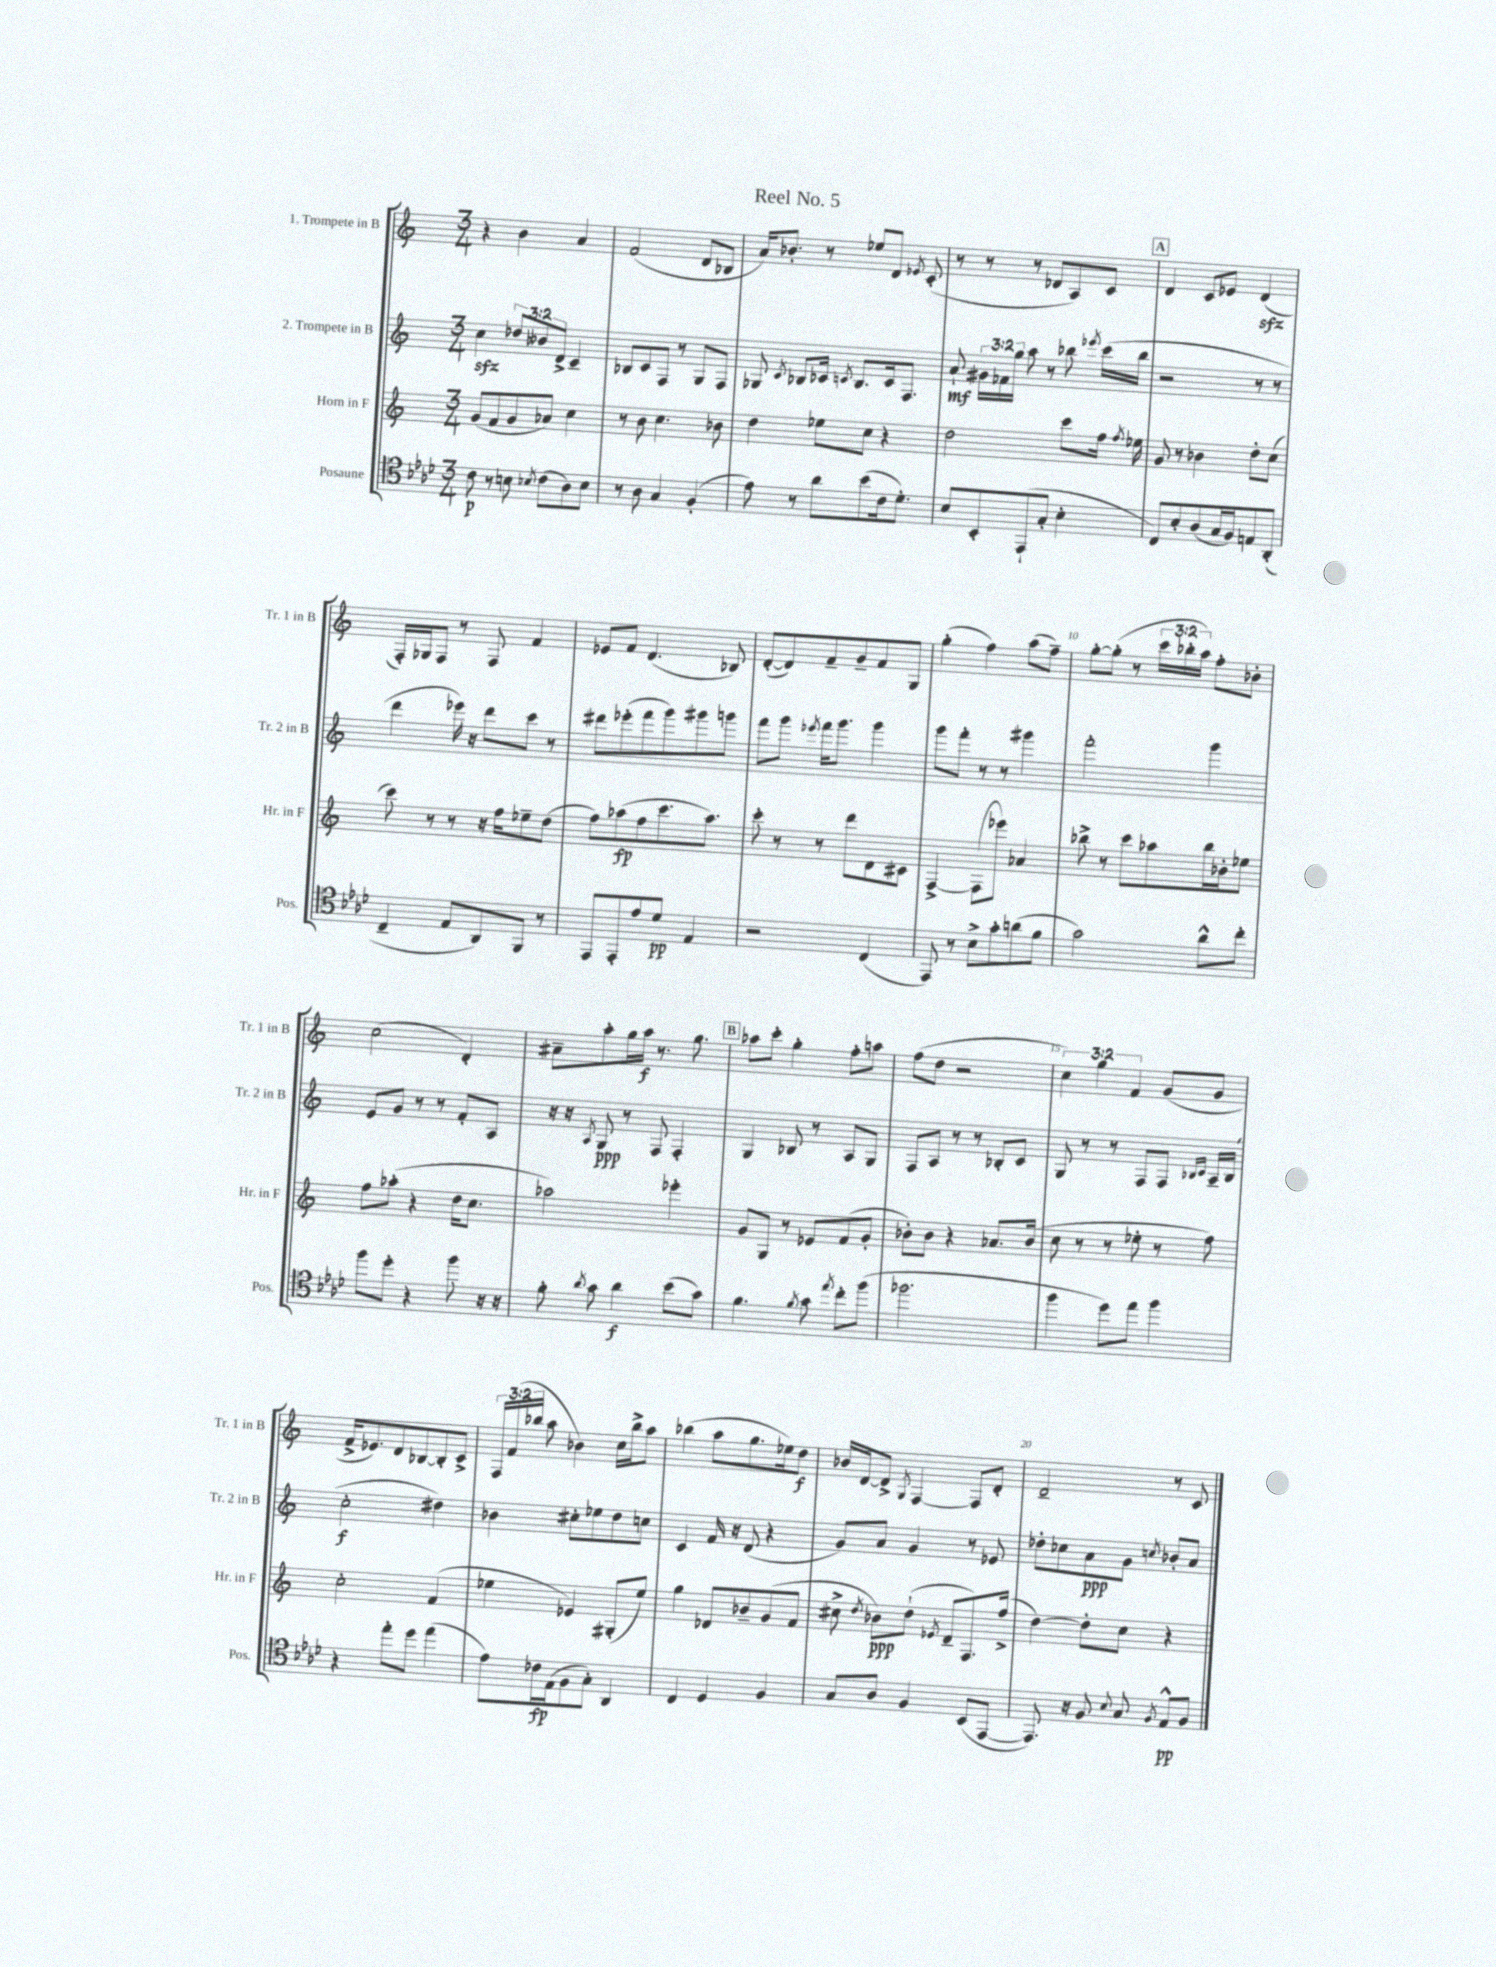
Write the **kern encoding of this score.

**kern	**kern	**kern	**kern
*staff4	*staff3	*staff2	*staff1
*clefC4	*clefG2	*clefG2	*clefG2
*k[b-e-a-d-]	*k[]	*k[]	*k[]
*M3/4	*M3/4	*M3/4	*M3/4
8c\	(8g/L	4cc\	4r
8r	8f/	.	.
8B\	8g/	12dd-/L	4b\
.	.	12b--/	.
8qB-/	.	.	.
(8c\L	8a-/J)	.	.
.	.	12d^/J	.
8A-\)	4cc\	4c~/	4a/
8B-\J	.	.	.
=	=	=	=
8r	8r	8B-/L	(2f/
8A-\	8b\	8c/	.
4G/	4.cc\	8F/J	.
.	.	8r	.
(4F'/	.	8G/L	8d/L
.	8b-\	8F/J	8B-/J
=	=	=	=
8e-\)	4dd\	8G-/	16a/LK)
.	.	.	8.b-'/J
.	.	8qc/	.
8r	.	8B-/L	.
8a-\L	8ee-\L	16c-/Jk	8r
.	.	8qc/	.
.	.	8.B-/L	.
(8b-\	8cc\J	.	8ee-/L
16c\k	4r	16c/k	8d/J
8.d-'\J)	.	8.F/J	.
.	.	.	8qe-/
.	.	.	(8c'/
=	=	=	=
8B-/L	2dd\	8a`/	8r
8BB-'/	.	24g#\LL	8r
.	.	24f-\	.
.	.	24gg\JJ	.
(8EE-`/	.	8aa\	8r
8G'/J	.	8r	8d-/L
4B-'\	8ccc\L	8bb-\	8A/)
.	.	8qeee-/	.
.	16ff\Jk	(16ccc\LL	8c/J
.	8qff/	.	.
.	16ee-\	16bb-\JJ	.
=	=	=	=
8C/L)	8g/	2r	4d/
8B-'/	8r	.	.
(8A-/	4b-\	.	8c/L
16G/L	.	.	8e-/J
16F/J)	.	.	.
8E/	8dd'\L	8r	(4d/
(8AA-'/J	(8cc\J	8r	.
=	=	=	=
4C~/	8ccc\)	4ddd\	16F'/LL)
.	.	.	16G-/J
.	8r	.	8F/J
8E-/L	8r	16eee-\)	8r
.	.	16r	.
8AA-/)	16r	8ddd\L	8F/
.	16ff\LK	.	.
8FF/J	8ee-~\	8ccc\J	4f/
8r	(8dd\J	8r	.
=	=	=	=
8EE-/L	8ff\L)	8ddd#\L	8e-/L
8EE-'/	(8aa-\	(8eee-'\	8f/J
8e-/	8ff\	8fff\	(4.d/
8d-/J	8.ccc\	8ggg\)	.
4E-/	.	8ggg#\	.
.	8.aa-\J)	.	.
.	.	8ggg\J	8B-/)
=	=	=	=
2r	8ccc'\	8fff\L	([8d'/L
.	8r	8ggg\J	8d/])
.	.	8qeee-/	.
.	8r	16fff\LK	8f~/
.	.	8.ggg\J	.
.	8ddd\L	.	8g~/
(4C/	8d\	4ggg\	8f/
.	8c#\J	.	8G/J
=	=	=	=
8EE-/)	[4F^/	8ggg\L	(4gg'\
8r	.	8fff'\J	.
8B-^\L	(8F\]L	8r	4ff\)
8g'\	8eee-\J)	8r	.
(8a\	4a-/	4ggg#\	(8aa\L
8f\J	.	.	8ff~\J)
=	=	=	=
2g\)	8bb-^\	2fff'\	[8gg'\L
.	8r	.	(8gg'\]J
.	8ccc\L	.	8r
.	8aa-\	.	24ccc\LL
.	.	.	24bb-'\
.	.	.	24aa\JJ)
8a-^^\L	16bb-\L	4ggg\	8ff'\L
.	16b-'\J	.	.
8cc'\J	8ee-\J	.	8b-'\J
=	=	=	=
8ff\L	8ff\L	8e/L	(2cc\
8dd-'\J	(8aa-'\J	8g/J	.
4r	4r	8r	.
.	.	8r	.
8ff\	16dd\LK	8f'/L	4d'/)
.	8.cc\J	.	.
16r	.	8A/J	.
16r	.	.	.
=	=	=	=
8f'\	2aa-\)	16r	8a#~\L
.	.	16r	.
8qa-/	.	8qA/	.
8g\	.	8G/	8aa'\
4a-\	.	8r	16gg\L
.	.	.	16aa\JJ
.	.	8F/	8.r
(8b-\L	4eee-'\	4F'/	.
.	.	.	8.gg\
8g\J)	.	.	.
=	=	=	=
4.f\	8g/L	4G/	8aa-\L
.	8G/J	.	8ccc'\J
.	8r	8B-/	4gg'\
8qf/	.	.	.
8g\	8e-/L	8r	.
8qee-/	.	.	.
8cc'\L	(8f/	8A/L	8ff'\L
(8ff\J	8g'/J	8G/J	8aa\J
=	=	=	=
2.ff-\	8b-'\L)	8F/L	(8ff\L
.	8b-\J	8A/J	8dd\J
.	4r	8r	2r
.	.	8r	.
.	8.a-/L	8B-'/L	.
.	.	8c/J	.
.	(16b-/Jk	.	.
=	=	=	=
4ff\	8cc\	8G/	6cc\)
.	8r	8r	.
.	.	.	6gg\
8dd-\L)	8r	8r	.
.	.	.	6f/
8ee-\J	8ee-'\	8F/L	.
4ff\	8r	8F/J	(8g/L
.	.	16qqB-/LL	.
.	.	16qqc/JJ	.
.	8ff\)	16A~/LL	8g/J
.	.	(16B-/JJ	.
=	=	=	=
4r	2cc'\	2cc'\	16f^/LK
.	.	.	8.e-/)
8ee-'\L	.	.	8d/
8dd-\J	.	.	[8B-/
(4ee-\	(4f/	4dd#\)	8B-'/]
.	.	.	8c^/J
=	=	=	=
8e-\L)	4ee-\	4b-\	24F/LL
.	.	.	(24f/
.	.	.	24bb-/JJ
16c-\L	.	.	8aa\
(16E-\J	.	.	.
8F\	4e-/)	8cc#'\L	4b-\)
8G'\J)	.	8ee-\	.
4AA-/	(8G#'/L	8dd\	16cc\LL
.	.	.	16bb-^\J
.	8ee-/J)	8cc\J	8aa\J
=	=	=	=
4C/	4gg\	4c/	(4bb-\
4D-/	8d-/L	16f/	8aa\L
.	.	16r	.
.	8b-~/	(8d/	8.gg\
4F/	(8g/	4r	.
.	.	.	16ee-\k)
.	8f/J	.	8dd\J
=	=	=	=
8G/L	8cc#^\	8g/L)	16b-/LL
.	.	.	[16d/J
.	8qdd/	.	.
8A-/J	8b-\L)	8a/J	8d^/]J
.	.	.	8qG/
4F/	(8dd`\J	4g/	[4F/
.	8qe-/	.	.
.	8d~/L	.	.
(8BB-/L	8.F/)	8r	8F/]L
[8EE-/J	.	8e-/	8d'/J
.	(16ff^/Jk	.	.
=	=	=	=
8.EE-/])	[4dd\)	8dd-'\L	2d~/
.	.	8cc-\	.
16r	.	.	.
8F/	8dd'\]L	8a\	.
8qqB-/	.	.	.
8G/	8cc\J	8g\J	.
8qF/	.	8qcc/	.
8E-^^/L	4r	8b-'/L	8r
8F/J	.	8a/J	8c/
==	==	==	==
*-	*-	*-	*-
